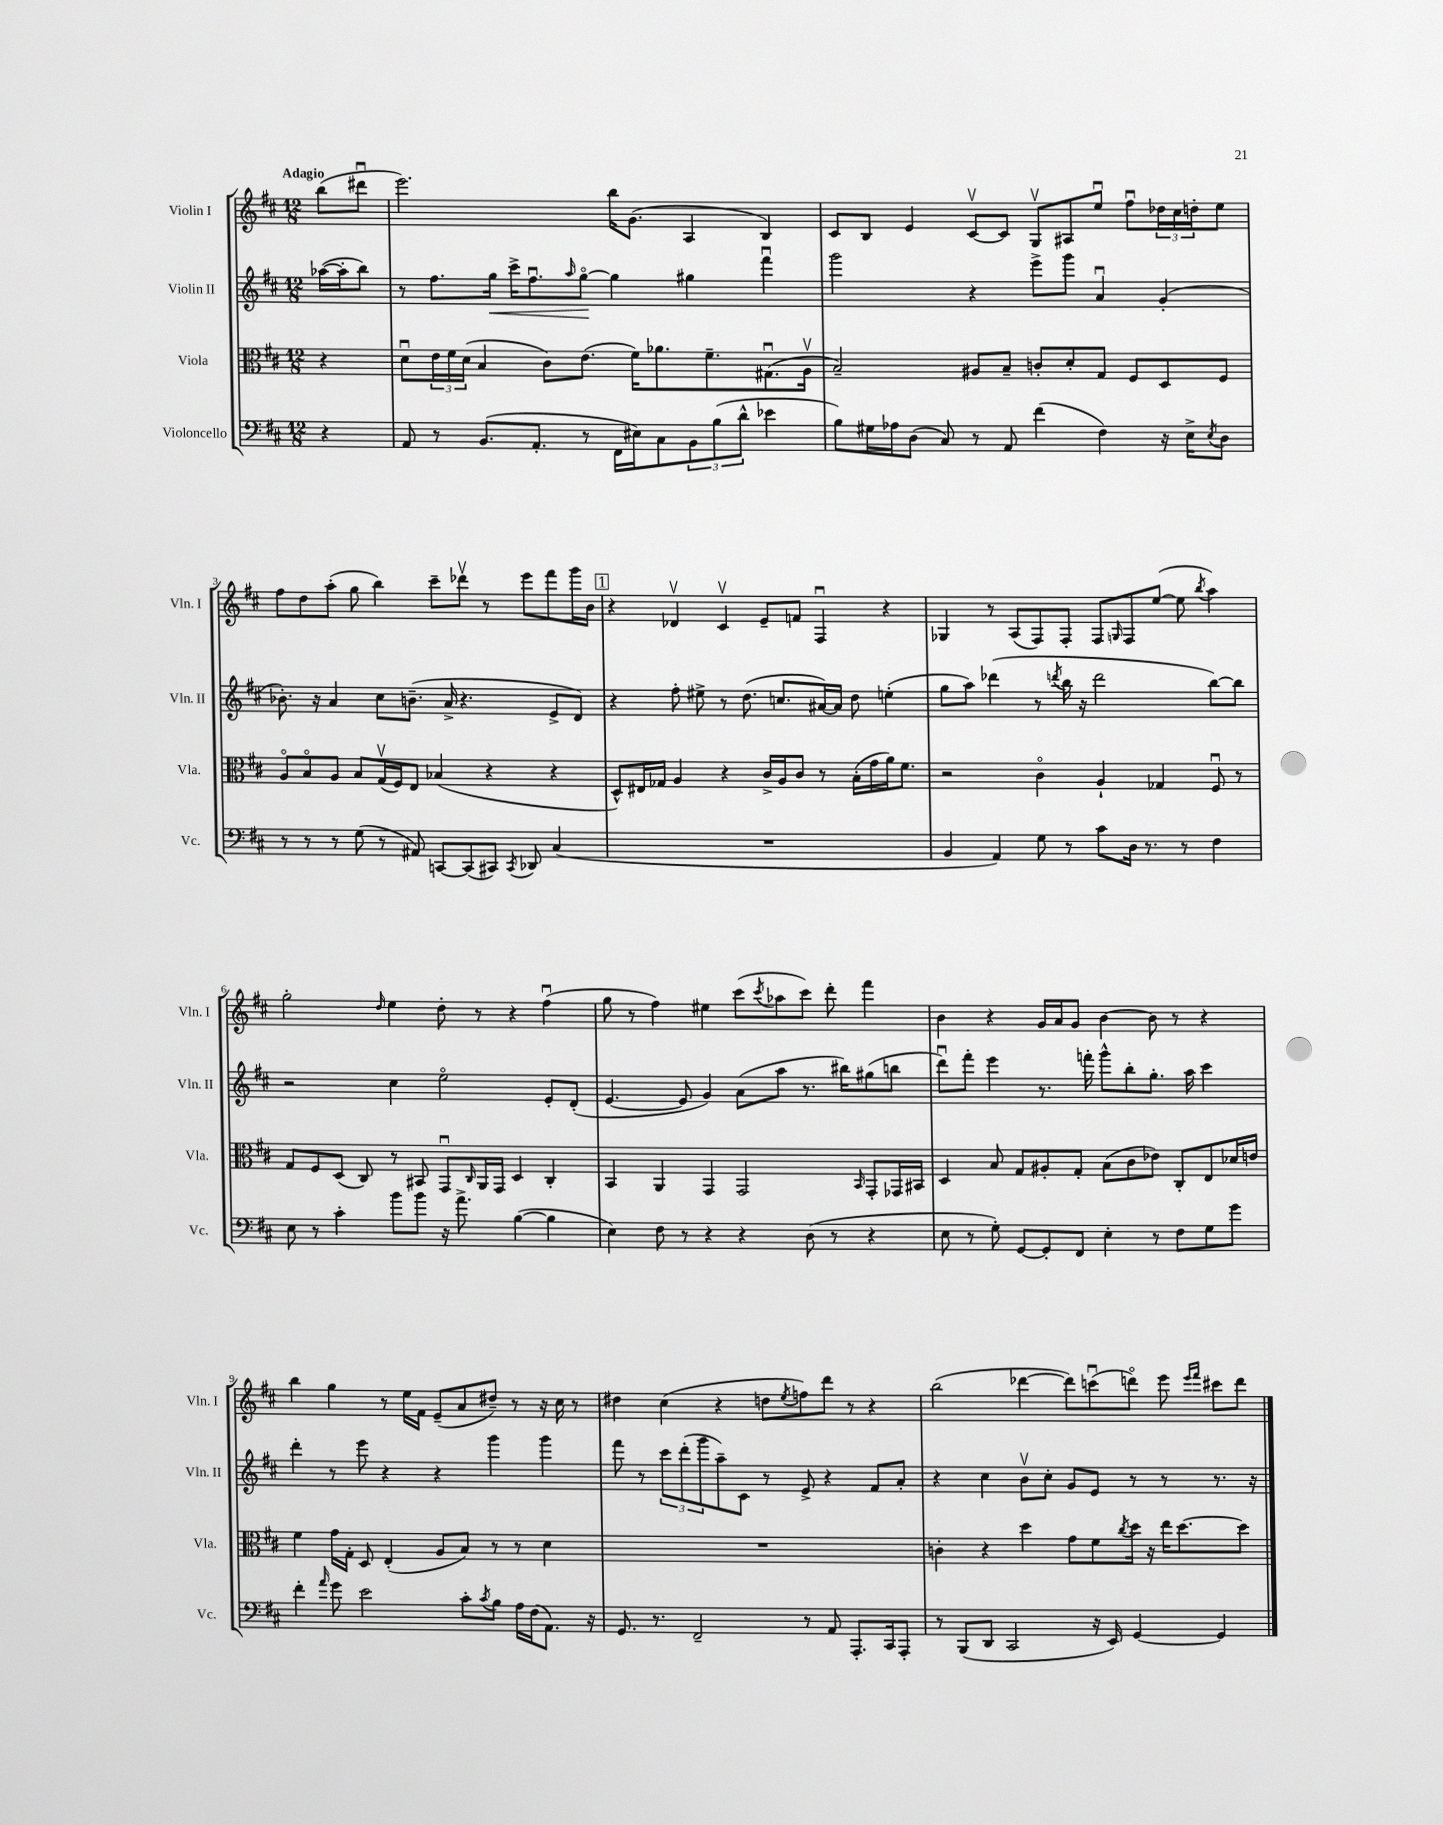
<<
\new StaffGroup <<
\new Staff = "s0" \with { instrumentName = "Violin I" shortInstrumentName = "Vln. I" } {
    \clef treble \key d \major \numericTimeSignature \time 12/8 \partial 4 \tempo "Adagio"
    b''8( dis'''8\downbow |
    e'''2.) b''16 g'8.( a4 b4) |
    cis'8 b8 e'4 cis'8~\upbow cis'8 g8\upbow ais8 e''8\downbow fis''8\downbow \tuplet 3/2 { des''16 cis''16 d''16-. } e''8 |
    fis''8 d''8 a''8-.( g''8 b''4) cis'''8-- des'''8\upbow r8 e'''8 fis'''8 g'''16 b'16 |
    \mark \markup { \box "1" } r4 des'4\upbow cis'4\upbow e'8-- f'8 fis4\downbow r4 |
    ges4 r8 a8( fis8) fis8-. fis8 \grace { g16 } fis8 e''8~( e''8 \acciaccatura { b''8 } a''4) |
    g''2-. \grace { d''16 } e''4 d''8-. r8 r4 fis''4\downbow( |
    g''8 r8 fis''4) eis''4 cis'''8( \acciaccatura { cis'''8 } aes''8 cis'''8) d'''8-. fis'''4 |
    b'4 r4 g'16 a'16 g'8 b'4~ b'8 r8 r4 |
    b''4 g''4 r8 e''16 fis'16 e'8--( a'8 dis''8--) r8 r16 cis''16 r8 |
    dis''4 cis''4( r4 d''8 \acciaccatura { e''8 } f''8) d'''8 r8 r4 |
    b''2( des'''4~ des'''8) c'''8\downbow( d'''8\flageolet) e'''8 \grace { e'''16 fis'''16 } cis'''8 d'''8 \bar "|." |
}
\new Staff = "s1" \with { instrumentName = "Violin II" shortInstrumentName = "Vln. II" } {
    \clef treble \key d \major \numericTimeSignature \time 12/8 \partial 4
    aes''16~( aes''16-. b''8) |
    r8 fis''8. g''16\< cis'''16-> fis''8.\downbow \grace { a''16 } g''8~\flageolet\! g''4 gis''4 fis'''4\downbow |
    g'''2 r4 e'''8-> g'''8 a'4\downbow g'4-.( |
    bes'8.-.) r16 a'4 cis''8 b'8.--( a'16-> r4. e'8-> d'8) |
    \mark \markup { \box "1" } r4 fis''8-. eis''8-> r8 d''8.( c''8. ais'16~) ais'16 d''8 e''4-.( |
    g''8 a''8) des'''4( r8 \acciaccatura { d'''8 } b''16 r16 d'''2 b''8~) b''8 |
    r2 cis''4 e''2\flageolet e'8-. d'8-.( |
    e'4.~ e'8 g'4) a'8( a''8 r8. bis''16) gis''8( b''8 |
    d'''8\downbow) fis'''8-. e'''4 r8. f'''16-. g'''8-^ b''8-. g''8.-. a''16 cis'''4 |
    d'''4-. r8 e'''8 r4 r4 g'''4 g'''4 |
    fis'''8 r8 \tuplet 3/2 { cis'''8 d'''8-.( g'''8 } a''8--) cis'8 r8 e'8-> r4 fis'8 a'8-. |
    r4 cis''4 b'8\upbow cis''8-. g'8 e'8 r8 r8 r8. r16 \bar "|." |
}
\new Staff = "s2" \with { instrumentName = "Viola" shortInstrumentName = "Vla." } {
    \clef alto \key d \major \numericTimeSignature \time 12/8 \partial 4
    r4 |
    d'8\downbow \tuplet 3/2 { e'16 fis'16 d'16( } b4 cis'8) e'8.( fis'16) aes'8. fis'8.-- gis8.\downbow( a16\upbow |
    b2--) ais8 b8-- c'8-. d'8-. g8 fis8 d8 fis8 |
    a8\flageolet b8\flageolet a8 b8 g16\upbow( fis16) e8 bes4( r4 r4 |
    \mark \markup { \box "1" } d8-^) eis16 ges16 a4 r4 cis'16-> a16 cis'8 r8 b16-.( g'16 a'16) fis'8. |
    r2 cis'4\flageolet a4-! ges4 fis8\downbow r8 |
    g8 fis8 d8( cis8) r8 bis,8 g,8\downbow \grace { cis16 } a,16 g,16 d4 cis4-. |
    b,4 a,4 g,4 g,2 \grace { b,16 } g,8-. ges,16 bis,16 |
    d4 b8 g8 ais8-. g8-. b8( cis'8 ees'8) cis8-. e8 des'16 e'16 |
    fis'4 g'16 g16-. d8 e4-.( a8 b8) r8 r8 d'4 |
    R1. |
    c'4-. r4 d''4 g'8 fis'8 \acciaccatura { cis''8 } d''16 r16 e''16 d''8.~ d''8 \bar "|." |
}
\new Staff = "s3" \with { instrumentName = "Violoncello" shortInstrumentName = "Vc." } {
    \clef bass \key d \major \numericTimeSignature \time 12/8 \partial 4
    r4 |
    a,8 r8 b,8.( a,8.-. r8 fis,16 eis16) cis8 \tuplet 3/2 { b,8 b8( d'8-^ } ees'4 |
    b8) gis16 aes16 d8( cis8) r8 a,8 fis'4( fis4) r16 e16-> \acciaccatura { e8 } d8 |
    r8 r8 r8 g8( r8 ais,8) c,8~ c,8( cis,8) \acciaccatura { cis,8 } des,8 cis4( |
    \mark \markup { \box "1" } R1. |
    b,4 a,4) g8 r8 cis'8 d16 r8. r8 fis4 |
    e8 r8 cis'4-. b'8 b'8 r16 a'8.-> b4~( b4 |
    e4) fis8 r8 r4 r4 d8( r8 r4 |
    e8 r8 g8-.) g,8~ g,8-. fis,8 e4-. r8 fis8 g8 g'8 |
    fis'4-. \grace { a'16 } g'8 e'2 cis'8-. \acciaccatura { cis'8 } b8 a16 fis16( a,8.) r16 |
    g,8. r8. fis,2-- r8 a,8 a,,8.-. cis,16 a,,8-. |
    r8 b,,8( d,8 cis,2 r16 e,16) g,4~ g,4 \bar "|." |
}
>>
>>
